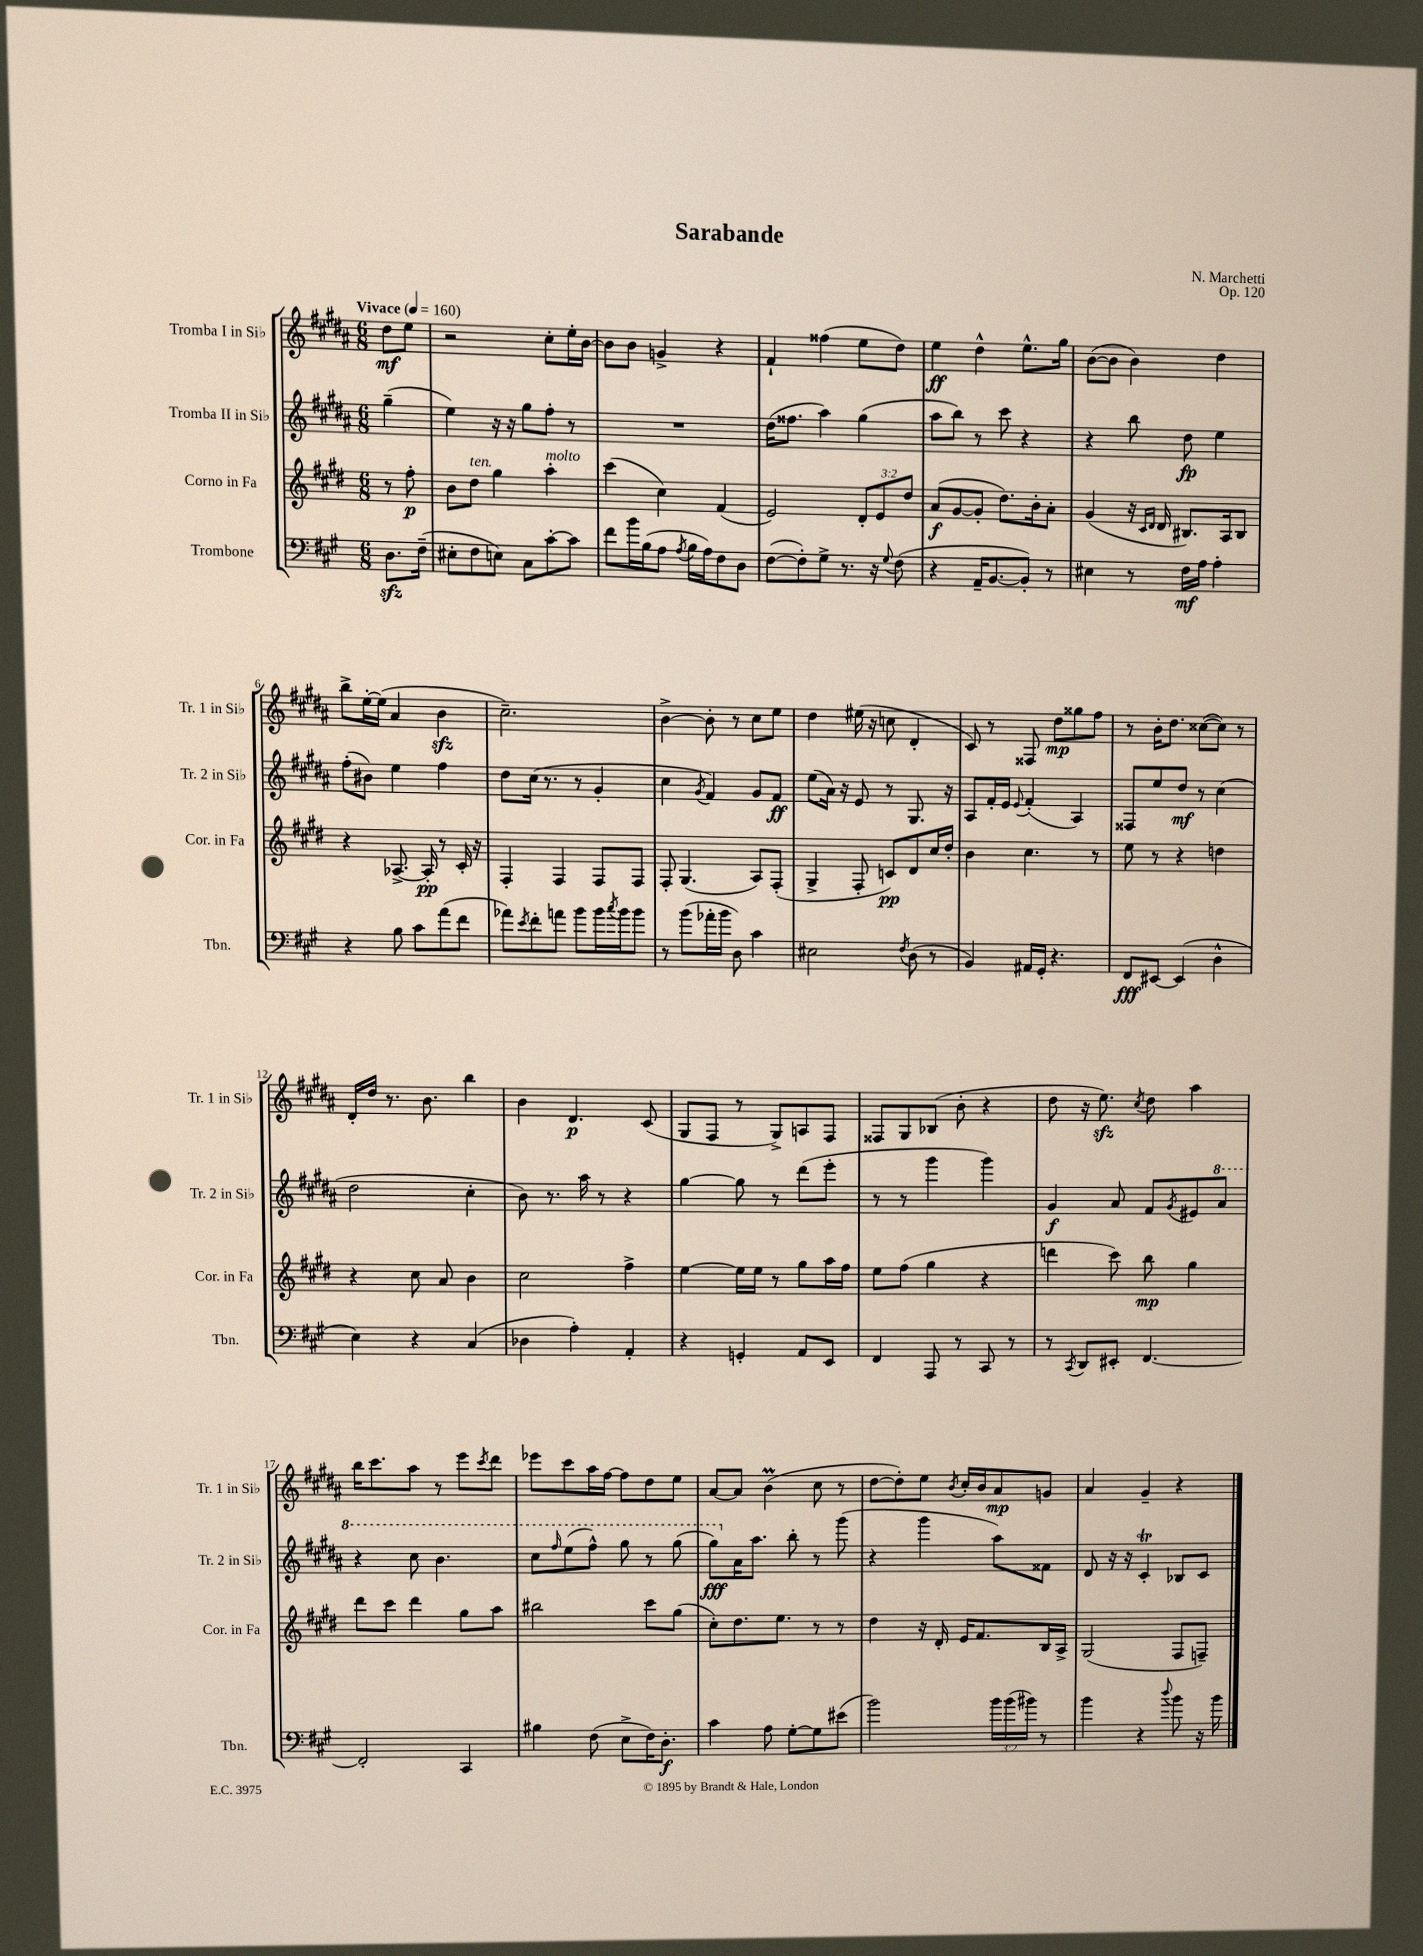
\header { title = "Sarabande" composer = "N. Marchetti" opus = "Op. 120" }
<<
\new StaffGroup <<
\new Staff = "s0" \with { instrumentName = "Tromba I in Sib" shortInstrumentName = "Tr. 1 in Sib" } {
    \clef treble \key b \major \numericTimeSignature \time 6/8 \partial 4 \tempo "Vivace" 4 = 160
    dis''8\mf e''8 |
    r2 cis''8-. e''16-. b'16~ |
    b'8 b'8 g'4-> r4 |
    fis'4-! fisis''4( e''8 dis''8) |
    e''4\ff dis''4-^ e''8.-^ gis''16 |
    b'8~( b'8 b'4) dis''4 |
    b''8-> e''16~-. e''16( ais'4 b'4\sfz |
    cis''2.--) |
    b'4~-> b'8-. r8 cis''8 e''8 |
    dis''4 eis''16( r16 c''8 dis'4-. |
    cis'8) r8 fisis8 dis''8\mp gisis''8 fis''8 |
    r8 b'16-. dis''8. cisis''8~( cisis''8) r8 |
    dis'16-. dis''16 r8. b'8. b''4 |
    b'4 dis'4.\p cis'8( |
    gis8 fis8 r8 gis8->) a8 fis8 |
    fisis8 gis8 bes8( b'8-. r4 |
    dis''8 r16 e''8.\sfz) \acciaccatura { cis''8 } dis''8 ais''4 |
    b''16 cis'''8. ais''8 r8 e'''8 \acciaccatura { cis'''8 } dis'''8 |
    ees'''8 cis'''8 ais''16 fis''16~ fis''8 dis''8 e''8 |
    ais'8~ ais'8 b'4\prall( cis''8 r8 |
    dis''8~ dis''8-.) e''8 \acciaccatura { b'8 } cis''16-. b'16 ais'8\mp g'8 |
    ais'4 gis'4-- r4 \bar "|." |
}
\new Staff = "s1" \with { instrumentName = "Tromba II in Sib" shortInstrumentName = "Tr. 2 in Sib" } {
    \clef treble \key b \major \numericTimeSignature \time 6/8 \partial 4
    gis''4--( |
    e''4) r16 r16 gis''8 fis''8-. r8 |
    R2. |
    dis''16( fisis''8. ais''4) gis''4( |
    ais''8 b''8) r8 cis'''8 r4 |
    r4 b''8 dis''8\fp e''4 |
    fis''8-.( bis'8) e''4 fis''4 |
    dis''8 cis''16( r8. r8 gis'4-. |
    cis''4 \acciaccatura { gis'8 } fis'4) gis'8 fis'8\ff |
    e''8( ais'16) r16 e'8 r8 gis8. r16 |
    ais8 fis'16-. e'16 \appoggiatura { e'8 } fis'4-.( ais4) |
    fisis8 e''8 dis''8\mf r8 cis''4( |
    dis''2 cis''4-. |
    b'8) r8. ais''16 r8 r4 |
    gis''4~ gis''8 r8 dis'''8( e'''8-. |
    r8 r8 gis'''4 gis'''4) |
    gis'4\f ais'8 fis'8 \acciaccatura { gis'8 } eis'8 \ottava #1 ais''8 |
    r4 cis'''8 b''4. |
    cis'''8 \grace { fis'''16 } e'''8( fis'''8-^) gis'''8 r8 gis'''8( |
    gis'''8\fff) \ottava #0 ais'16 ais''8. b''8-. r8 gis'''8( |
    r4 gis'''4 ais''8) fisis'8 |
    dis'8 r16 r16 cis'4-.\trill bes8 cis'8 \bar "|." |
}
\new Staff = "s2" \with { instrumentName = "Corno in Fa" shortInstrumentName = "Cor. in Fa" } {
    \clef treble \key e \major \numericTimeSignature \time 6/8 \override Staff.TupletNumber.text = #tuplet-number::calc-fraction-text \partial 4
    r8 fis''8-.\p |
    b'8 dis''8^\markup { \italic "ten." } gis''4 a''4-.^\markup { \italic "molto" } |
    cis'''4( cis''4) fis'4( |
    e'2) \tuplet 3/2 { dis'8-. e'8 dis''8 } |
    a'8\f( gis'8~ gis'8-. dis''8.) b'16-. a'8-. |
    gis'4( r16 \grace { cis'16 dis'16 } dis'16 bis8.) a16 bis8 |
    r4 aes8.~-> aes16-.\pp r8 cis'16-. r16 |
    fis4-. fis4 fis8 fis8 |
    fis8-. gis4.( a8) fis8-.( |
    gis4-> fis8-. c'8\pp) dis'8 cis''16 dis''16-. |
    b'4 cis''4. r8 |
    e''8 r8 r4 d''4 |
    r4 cis''8 a'8 b'4 |
    cis''2 fis''4-> |
    e''4~ e''16 e''16 r8 gis''8 a''16 fis''16 |
    e''8 fis''8( gis''4 r4 |
    d'''4 cis'''8) b''8\mp gis''4 |
    dis'''8 cis'''8 dis'''4 gis''8 a''8 |
    bis''2 cis'''8 gis''8( |
    cis''8-.) dis''8. e''8. r8 r8 |
    dis''4 r16 dis'16-. e'16 fis'8. b16 a16-> |
    gis2( fis8 f8--) \bar "|." |
}
\new Staff = "s3" \with { instrumentName = "Trombone" shortInstrumentName = "Tbn." } {
    \clef bass \key a \major \numericTimeSignature \time 6/8 \override Staff.TupletNumber.text = #tuplet-number::calc-fraction-text \partial 4
    d8.\sfz fis16--( |
    eis8-. fis8 e8) cis8 cis'8~-. cis'8 |
    fis'8 b'16 b16( a8 \acciaccatura { a8 } b16 a16) fis8 d8 |
    fis8~( fis8-.) gis8-> r8. r16 \appoggiatura { gis8 } fis8( |
    r4 a,16-- b,8.~ b,8-.) r8 |
    eis4 r8 fis16\mf a16 a4-. |
    r4 b8 cis'8 a'8( fis'8 |
    aes'8) \acciaccatura { e'8 } fis'8-. a'8 b'8 b'16 \acciaccatura { cis''8 } b'16 b'8 |
    r8 b'8( aes'16-. b'16 d8) cis'4 |
    eis2 \acciaccatura { fis8 } d8( r8 |
    b,4) ais,16 gis,16-. r4. |
    fis,8\fff eis,8~ eis,4( d4-^ |
    e4) r4 cis4( |
    des4 a4-.) a,4-. |
    r4 g,4-. a,8 e,8 |
    fis,4 a,,8 r8 cis,8 r8 |
    r8 \acciaccatura { cis,8 } d,8 eis,8-. fis,4.~ |
    fis,2-. cis,4 |
    bis4 fis8( e8-> fis16) d8.-.\f |
    cis'4 a8 gis8~-. gis8 eis'8( |
    b'2) \tuplet 3/2 { b'16 b'16( bis'16) } r8 |
    b'4 r4 \appoggiatura { d''8 } b'8 r16 b'16 \bar "|." |
}
>>
>>
